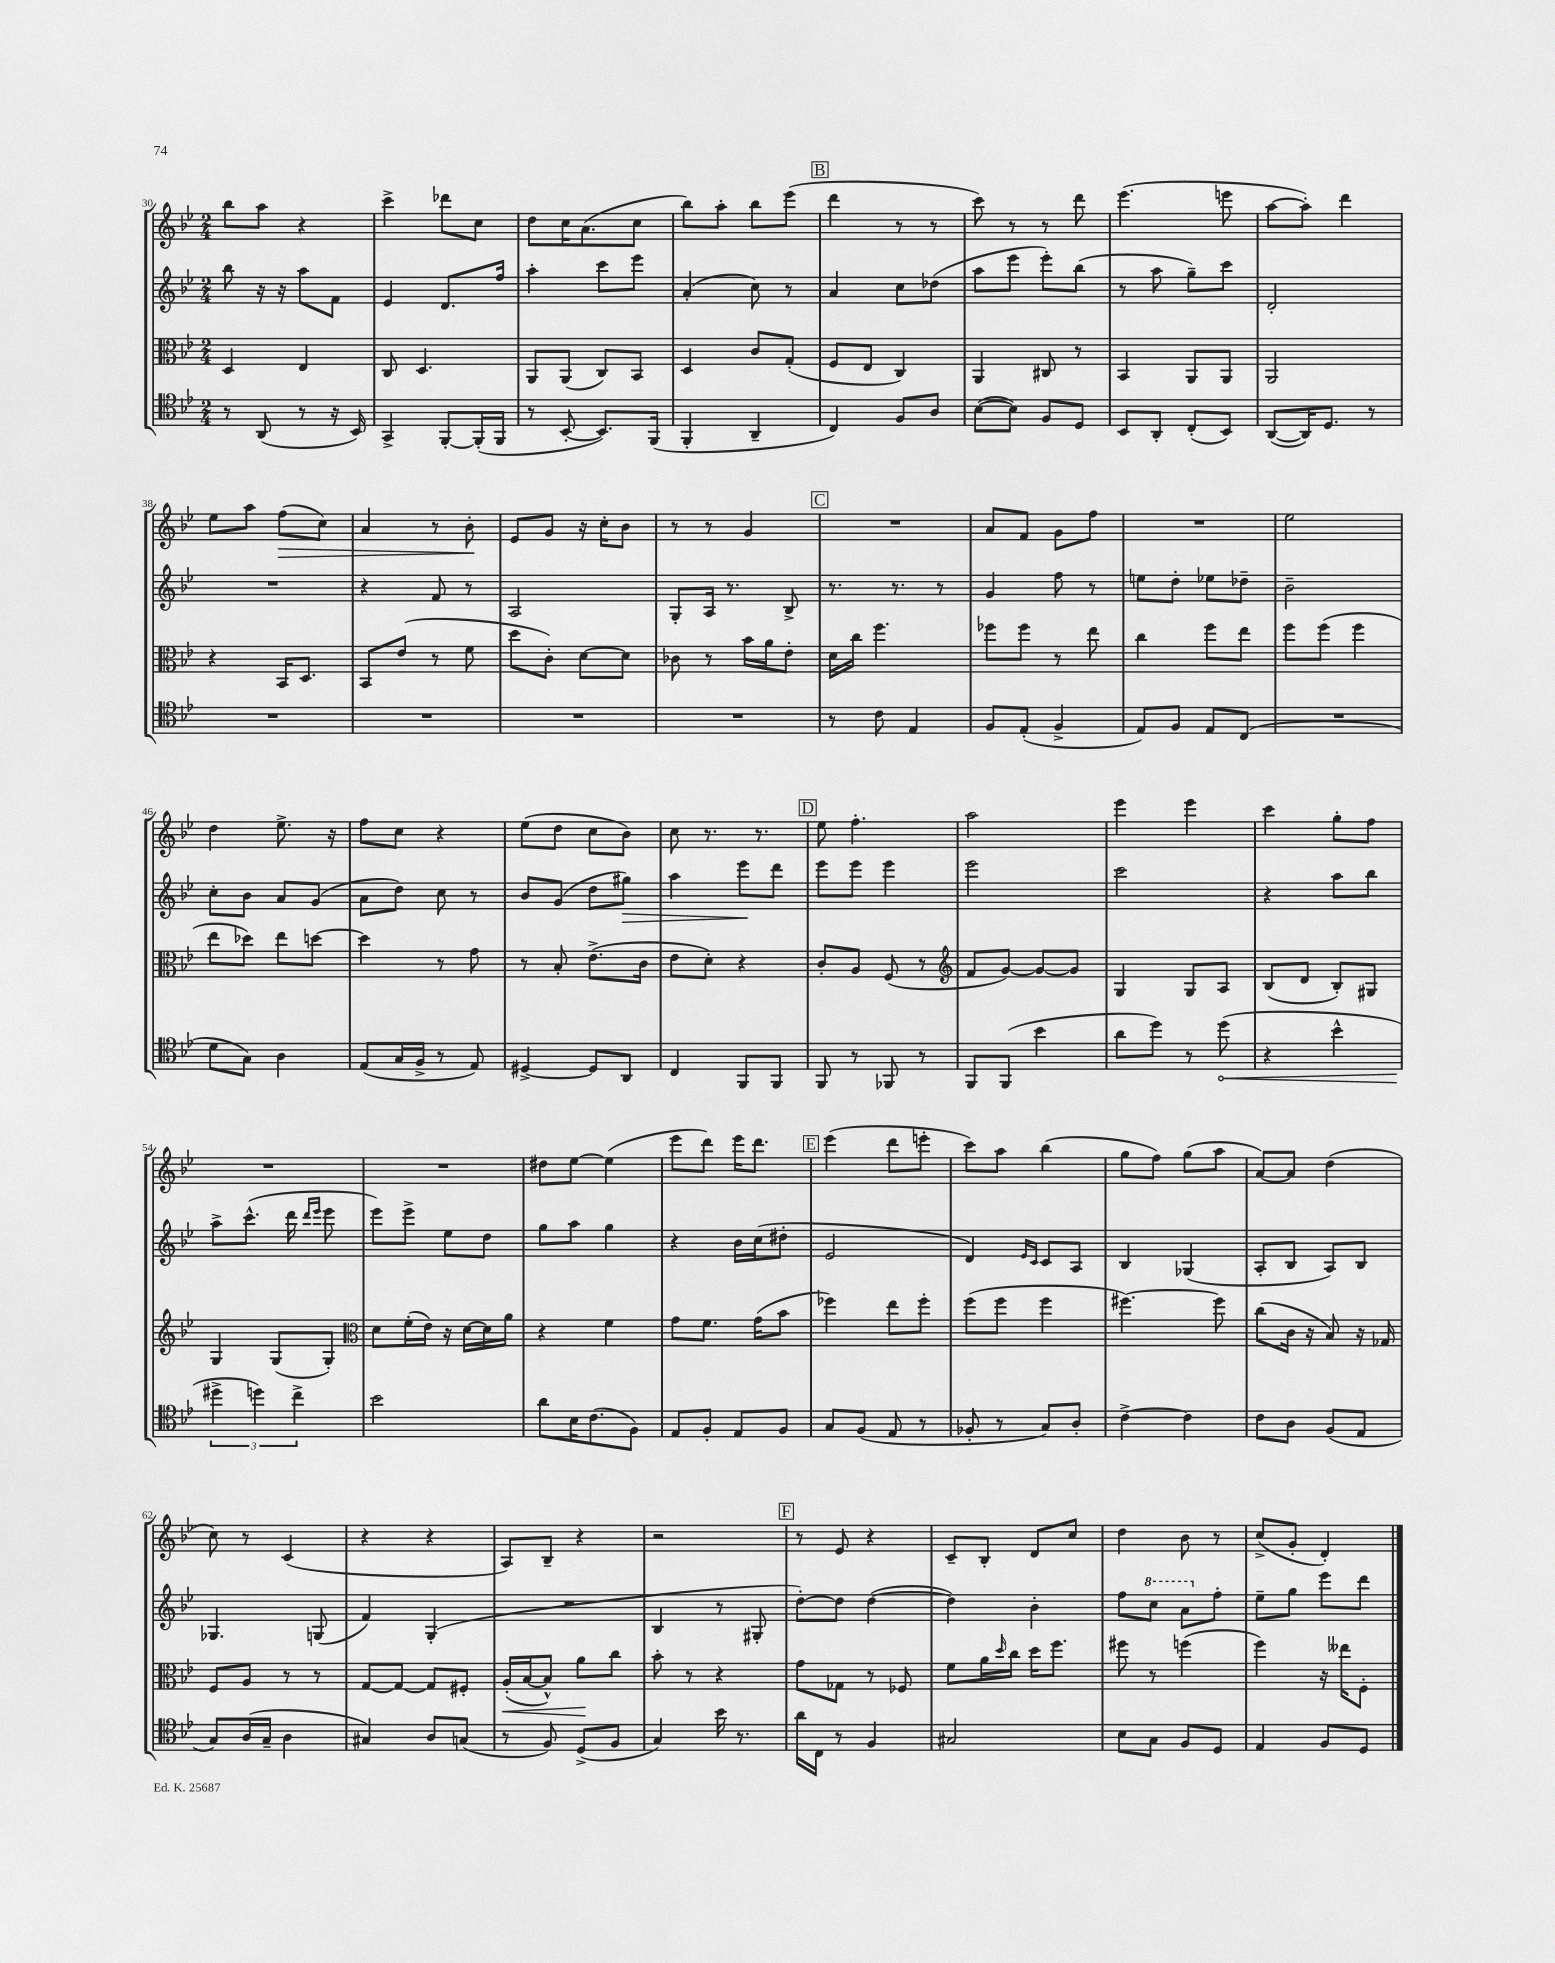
<<
\new StaffGroup <<
\new Staff = "s0" {
    \clef treble \key bes \major \numericTimeSignature \time 2/4
    bes''8 a''8 r4 |
    c'''4-> des'''8 c''8 |
    d''8 c''16 a'8.( c''8 |
    bes''8) a''8-. bes''8 ees'''8( |
    \mark \markup { \box "B" } d'''4 r8 r8 |
    c'''8) r8 r8 d'''8 |
    ees'''4.( e'''8 |
    a''8~ a''8-.) d'''4 |
    ees''8 a''8 f''8\>( c''8) |
    a'4 r8 bes'8-.\! |
    ees'8 g'8 r16 c''16-. bes'8 |
    r8 r8 g'4 |
    \mark \markup { \box "C" } R2 |
    a'8 f'8 g'8 f''8 |
    R2 |
    ees''2 |
    d''4 ees''8.-> r16 |
    f''8 c''8 r4 |
    ees''8( d''8 c''8 bes'8) |
    c''8 r8. r8. |
    \mark \markup { \box "D" } ees''8 f''4.-. |
    a''2 |
    ees'''4 ees'''4 |
    c'''4 g''8-. f''8 |
    R2 |
    R2 |
    dis''8 ees''8~ ees''4( |
    ees'''8 d'''8) ees'''16 d'''8. |
    \mark \markup { \box "E" } ees'''4( d'''8 e'''8-. |
    c'''8) a''8 bes''4( |
    g''8 f''8) g''8( a''8 |
    a'8~) a'8 d''4( |
    c''8) r8 c'4( |
    r4 r4 |
    a8) bes8-- r4 |
    r2 |
    \mark \markup { \box "F" } r8 ees'8 r4 |
    c'8-- bes8-. d'8 c''8 |
    d''4 bes'8 r8 |
    c''8->( g'8-. d'4-.) \bar "|." |
}
\new Staff = "s1" {
    \clef treble \key bes \major \numericTimeSignature \time 2/4
    bes''8 r16 r16 a''8 f'8 |
    ees'4 d'8. f''16 |
    a''4-. c'''8 ees'''8 |
    a'4-.( c''8) r8 |
    \mark \markup { \box "B" } a'4 c''8 des''8( |
    a''8 ees'''8 ees'''8-.) bes''8( |
    r8 a''8 g''8--) c'''8 |
    d'2-. |
    R2 |
    r4 f'8 r8 |
    a2 |
    g8-. a16 r8. bes8-> |
    \mark \markup { \box "C" } r8. r8. r8 |
    g'4 f''8 r8 |
    e''8 d''8-. ees''8 des''8-- |
    bes'2-- |
    c''8-. bes'8 a'8 g'8( |
    a'8 d''8) c''8 r8 |
    bes'8 g'8( d''8 gis''8\>) |
    a''4 ees'''8\! d'''8 |
    \mark \markup { \box "D" } ees'''8 ees'''8 ees'''4 |
    ees'''2 |
    c'''2 |
    r4 a''8 bes''8 |
    a''8-> c'''8.-^( d'''16 \grace { d'''16 ees'''16 } ees'''8 |
    ees'''8) ees'''8-> ees''8 d''8 |
    g''8 a''8 g''4 |
    r4 bes'16 c''16( dis''8-. |
    \mark \markup { \box "E" } ees'2 |
    d'4) \grace { ees'16 c'16 } c'8 a8 |
    bes4 ges4( |
    a8-. bes8 a8) bes8 |
    ges4. g8( |
    f'4) g4-.( |
    R2 |
    bes4 r8 gis8-. |
    \mark \markup { \box "F" } d''8~-.) d''8 d''4~( |
    d''4) bes'4-. |
    f''8 \ottava #1 c'''8 a''8 \ottava #0 f''8-. |
    ees''8-- g''8 ees'''8 d'''8 \bar "|." |
}
\new Staff = "s2" {
    \clef alto \key bes \major \numericTimeSignature \time 2/4
    d4 ees4 |
    c8 d4. |
    a,8 a,8( c8) bes,8 |
    d4 c'8 g8-.( |
    \mark \markup { \box "B" } f8 ees8 c4) |
    a,4 cis8 r8 |
    bes,4 a,8 a,8 |
    a,2 |
    r4 bes,16 d8. |
    bes,8 ees'8( r8 f'8 |
    d''8 c'8-.) d'8~ d'8 |
    ces'8 r8 bes'16 a'16 ees'8-. |
    \mark \markup { \box "C" } d'16 c''16 f''4. |
    fes''8 fes''8 r8 ees''8 |
    c''4 f''8 ees''8 |
    f''8 f''8( f''4 |
    ees''8 des''8) ees''8 d''8~ |
    d''4 r8 g'8 |
    r8 bes8-. ees'8.->( c'16 |
    ees'8 d'8-.) r4 |
    \mark \markup { \box "D" } c'8-. a8 f8( r8 |
    \clef treble f'8 g'8~) g'8~ g'8 |
    g4 g8 a8 |
    bes8( d'8 bes8-.) gis8 |
    g4 g8( g8-.) |
    \clef alto d'8 f'16-.( ees'16) r16 d'16~ d'16 a'16 |
    r4 f'4 |
    g'8 f'8. g'16( bes'8 |
    \mark \markup { \box "E" } fes''4) ees''8 fes''8-. |
    f''8( f''8 f''4 |
    fis''4.~) fis''8 |
    c''8( c'16 r16 bes8) r16 ges16 |
    f8 a8 r8 r8 |
    g8~ g8~ g8 fis8-. |
    a16-.\<( bes16~ bes8-^) a'8\! c''8 |
    bes'8-. r8 r4 |
    \mark \markup { \box "F" } g'8 ges8 r8 fes8 |
    f'8 a'16 \grace { d''16 } c''16 d''16 f''8. |
    fis''8 r8 f''4( |
    f''4) r16 eeses''16 f8-. \bar "|." |
}
\new Staff = "s3" {
    \clef tenor \key bes \major \numericTimeSignature \time 2/4
    r8 a,8( r8 r16 bes,16) |
    g,4-> f,8~-. f,16-.( f,16 |
    r8 bes,8~-. bes,8.) f,16( |
    f,4-. a,4-- |
    \mark \markup { \box "B" } c4) f8 a8 |
    bes8~( bes8) f8 d8 |
    bes,8 a,8-. c8-.( bes,8) |
    a,8~( a,16) d8. r8 |
    R2 |
    R2 |
    R2 |
    R2 |
    \mark \markup { \box "C" } r8 c'8 ees4 |
    f8 ees8-.( f4-> |
    ees8) f8 ees8 c8( |
    R2 |
    d'8 g8) a4 |
    ees8( g16 f16-> r8 ees8) |
    dis4~-> dis8 a,8 |
    c4 f,8 f,8 |
    \mark \markup { \box "D" } f,8 r8 fes,8 r8 |
    f,8 f,8( bes'4 |
    a'8 d''8) r8 \once \override Hairpin.circled-tip = ##t d''8\<( |
    r4 bes'4-^ |
    \tuplet 3/2 { dis''4->\! d''4) c''4-> } |
    bes'2 |
    a'8 bes16 c'8.( f8) |
    ees8 f8-. ees8 f8 |
    \mark \markup { \box "E" } g8 f8( ees8 r8 |
    fes8-. r8 g8) a8-. |
    c'4~-> c'4 |
    c'8 a8 f8( ees8 |
    g8) a16( g16-- a4 |
    gis4) a8 g8( |
    r8 f8) d8->( f8 |
    g4) bes'16 r8. |
    \mark \markup { \box "F" } a'16 c16 r8 f4 |
    gis2 |
    bes8 g8 f8 d8 |
    ees4 f8 d8 \bar "|." |
}
>>
>>
\layout { \context { \Score currentBarNumber = #30 } }
